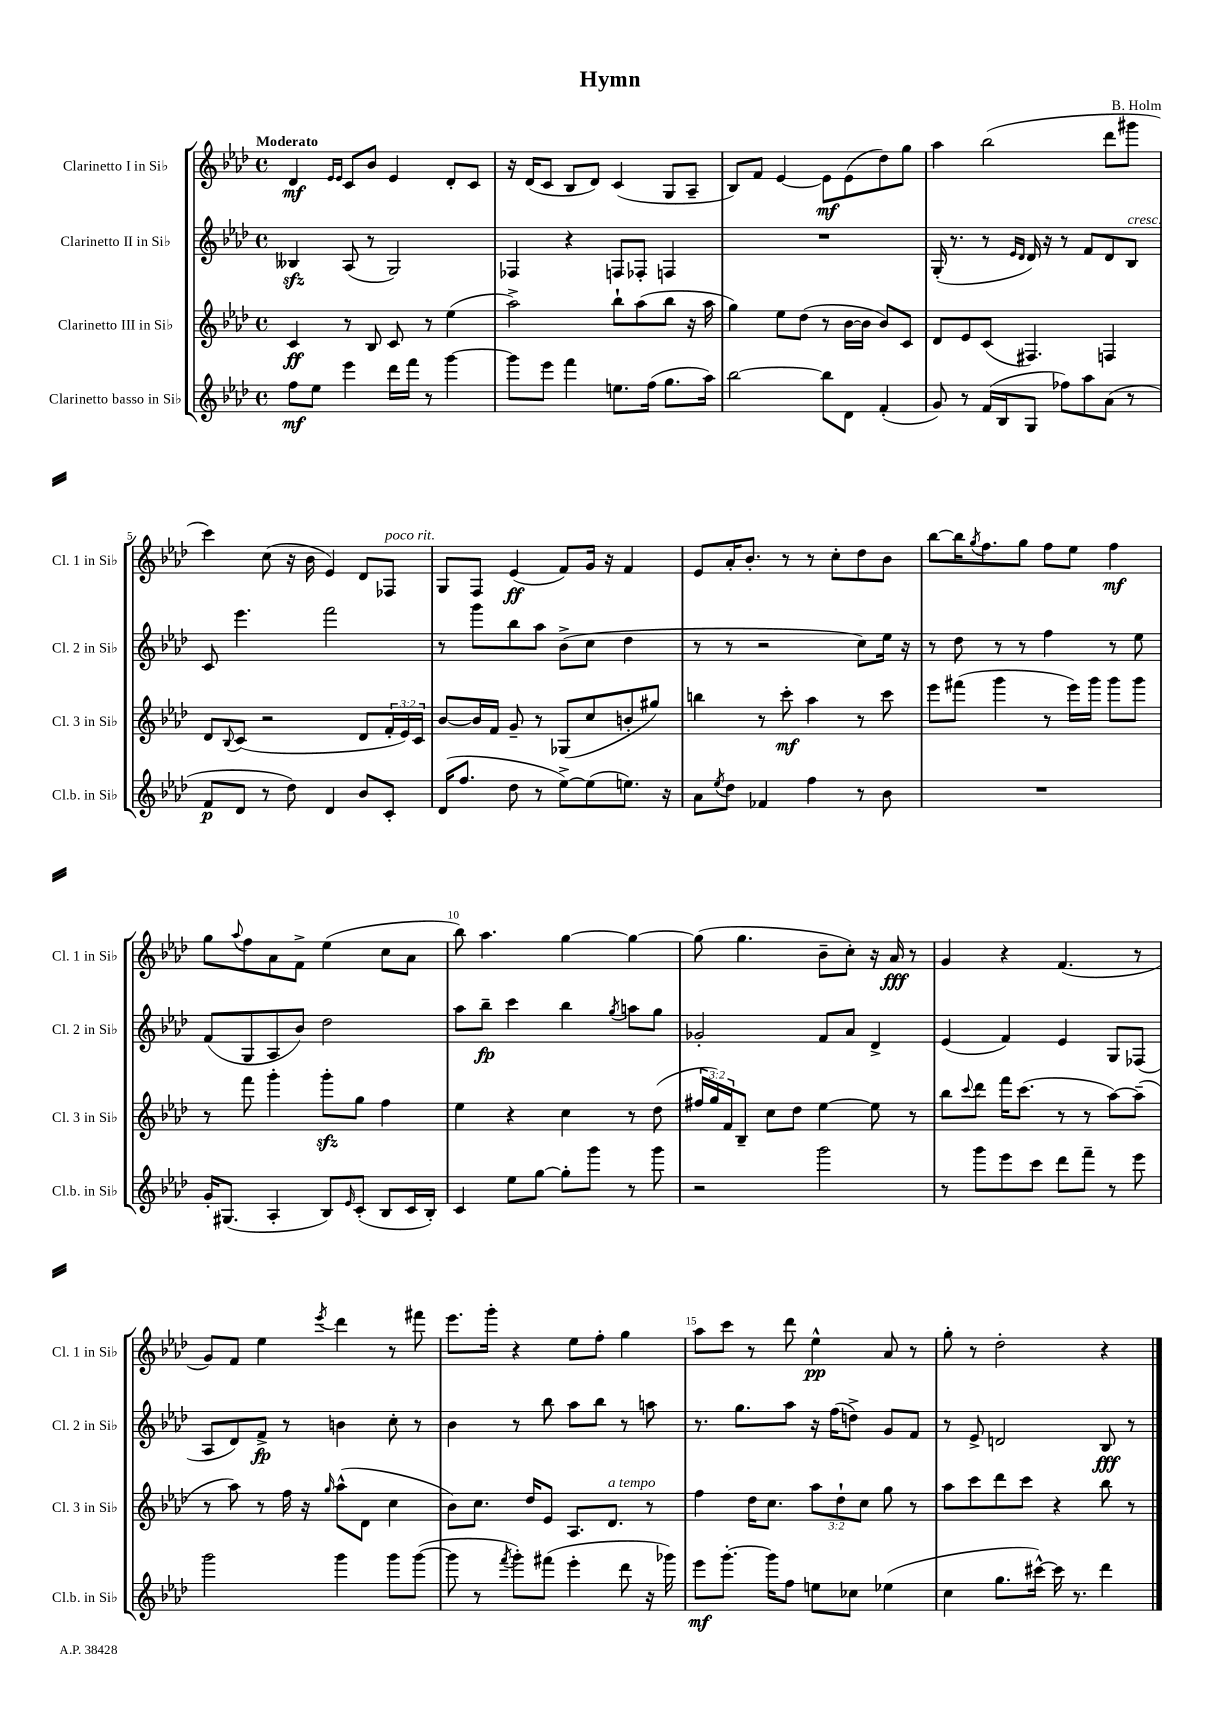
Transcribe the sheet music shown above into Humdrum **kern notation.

**kern	**dynam	**kern	**dynam	**kern	**dynam	**kern	**dynam
*part4	*part4	*part3	*part3	*part2	*part2	*part1	*part1
*staff4	*staff4	*staff3	*staff3	*staff2	*staff2	*staff1	*staff1
*I"Clarinetto basso in Si♭	*	*I"Clarinetto III in Si♭	*	*I"Clarinetto II in Si♭	*	*I"Clarinetto I in Si♭	*
*I'Cl.b. in Si♭	*	*I'Cl. 3 in Si♭	*	*I'Cl. 2 in Si♭	*	*I'Cl. 1 in Si♭	*
*clefG2	*	*clefG2	*	*clefG2	*	*clefG2	*
*k[b-e-a-d-]	*	*k[b-e-a-d-]	*	*k[b-e-a-d-]	*	*k[b-e-a-d-]	*
*M4/4	*	*M4/4	*	*M4/4	*	*M4/4	*
*met(c)	*	*met(c)	*	*met(c)	*	*met(c)	*
=1	=1	=1	=1	=1	=1	=1	=1
!	!	!	!	!	!	!LO:TX:a:B:t=Moderato	!
8ff\L	mf	4c/	ff	4B--Xzz/	.	4d-/	mf
8ee-\J	.	.	.	.	.	.	.
.	.	.	.	.	.	16qqe-/LL	.
.	.	.	.	.	.	16qqe-/JJ	.
4eee-\	.	8r	.	(8A-/	.	8c/L	.
.	.	8B-/	.	8r	.	8b-/J	.
16ddd-\LL	.	8c/	.	2G/)	.	4e-/	.
16fff\JJ	.	.	.	.	.	.	.
8r	.	8r	.	.	.	.	.
[4ggg\	.	(4ee-\	.	.	.	8d-'/L	.
.	.	.	.	.	.	8c/J	.
=2	=2	=2	=2	=2	=2	=2	=2
8ggg\L]	.	2aa-^\)	.	4F-X/	.	16r	.
.	.	.	.	.	.	(16d-/KL	.
8eee-\J	.	.	.	.	.	8c/J	.
4fff\	.	.	.	4r	.	8B-/L	.
.	.	.	.	.	.	8d-/J)	.
8.een\L	.	8bb-`\L	.	8Fn/L	.	(4c/	.
.	.	(8aa-\	.	8F-X'/J	.	.	.
(16ff\Jk	.	.	.	.	.	.	.
8.gg\L	.	8bb-\J	.	4Fn/	.	8G/L	.
.	.	16r	.	.	.	8A-~/J	.
16aa-\Jk)	.	16aa-\	.	.	.	.	.
=3	=3	=3	=3	=3	=3	=3	=3
[2bb-\	.	4gg\)	.	1r	.	8B-/L)	.
.	.	.	.	.	.	8f/J	.
.	.	8ee-\L	.	.	.	[4e-/	.
.	.	(8dd-\J	.	.	.	.	.
8bb-\L]	.	8r	.	.	.	8e-\L]	mf
8d-\J	.	[16b-\LL	.	.	.	(8e-\	.
.	.	16b-\JJ]	.	.	.	.	.
(4f'/	.	8b-/L)	.	.	.	8dd-\)	.
.	.	8c/J	.	.	.	8gg\J	.
=4	=4	=4	=4	=4	=4	=4	=4
8g/)	.	8d-/L	.	(16G'/	.	4aa-\	.
.	.	.	.	8.r	.	.	.
8r	.	8e-/	.	.	.	.	.
(16f/LL	.	(8c/J	.	8r	.	(2bb-\	.
16B-/J	.	.	.	.	.	.	.
.	.	.	.	16qqe-/LL	.	.	.
.	.	.	.	16qqd-/JJ	.	.	.
8G/J	.	4.F#X/)	.	16d-/)	.	.	.
.	.	.	.	16r	.	.	.
8ff-X\L)	.	.	.	8r	.	.	.
8aa-\	.	.	.	8f/L	.	.	.
(8a-\J	.	4Fn/	.	8d-/	.	8ddd-\L	.
!	!	!	!	!LO:TX:a:i:t=cresc.	!	!	!
8r	.	.	.	8B-/J	.	8ggg#X\J	.
!!LO:LB:g=z
=5	=5	=5	=5	=5	=5	=5	=5
8f/L	p	8d-/L	.	8c/	.	4ccc\)	.
.	.	8qqB-/	.	.	.	.	.
8d-/J	.	(8c/J	.	4.eee-\	.	.	.
8r	.	2r	.	.	.	(8cc\	.
8dd-\)	.	.	.	.	.	16r	.
.	.	.	.	.	.	16b-\	.
4d-/	.	.	.	2fff\	.	4e-/)	.
8b-/L	.	8d-/L	.	.	.	8d-/L	.
!	!	!	!	!	!	!LO:TX:a:i:t=poco rit.	!
8c'/J	.	24f'/L	.	.	.	8F-X/J	.
.	.	24e-/)	.	.	.	.	.
.	.	24c/JJ	.	.	.	.	.
=6	=6	=6	=6	=6	=6	=6	=6
(16d-/KL	.	[8b-/L	.	8r	.	8G/L	.
8.ff/J	.	.	.	.	.	.	.
.	.	16b-/L]	.	8ggg\L	.	8F/J	.
.	.	16f/JJ	.	.	.	.	.
8dd-\	.	8g~/	.	8bb-\	.	(4e-/	ff
8r	.	8r	.	8aa-\J	.	.	.
[8ee-^\L)	.	(8G-X/L	.	(8b-^\L	.	8f/L)	.
(8ee-\]	.	8cc/	.	8cc\J	.	16g/Jk	.
.	.	.	.	.	.	16r	.
8.een\J)	.	8bn'/	.	4dd-\	.	4f/	.
.	.	8gg#X/J)	.	.	.	.	.
16r	.	.	.	.	.	.	.
=7	=7	=7	=7	=7	=7	=7	=7
8a-\L	.	4bbn\	.	8r	.	8e-/L	.
8qee-/	.	.	.	.	.	.	.
8dd-\J	.	.	.	8r	.	16a-'/K	.
.	.	.	.	.	.	8.b-'/J	.
4f-X/	.	8r	.	2r	.	.	.
.	.	8ccc'\	mf	.	.	8r	.
4ff\	.	4aa-\	.	.	.	8r	.
.	.	.	.	.	.	8cc'\L	.
8r	.	8r	.	8cc\L)	.	8dd-\	.
8b-\	.	8ccc\	.	16ee-\Jk	.	8b-\J	.
.	.	.	.	16r	.	.	.
=8	=8	=8	=8	=8	=8	=8	=8
1r	.	8eee-\L	.	8r	.	[8bb-\L	.
.	.	(8fff#X\J	.	8dd-\	.	16bb-\K]	.
.	.	.	.	.	.	8qgg/	.
.	.	.	.	.	.	8.ff\	.
.	.	4ggg\	.	8r	.	.	.
.	.	.	.	8r	.	8gg\J	.
.	.	8r	.	4ff\	.	8ff\L	.
.	.	16eee-\LL)	.	.	.	8ee-\J	.
.	.	16ggg\JJ	.	.	.	.	.
.	.	8ggg\L	.	8r	.	4ff\	mf
.	.	8ggg\J	.	8ee-\	.	.	.
!!LO:LB:g=z
=9	=9	=9	=9	=9	=9	=9	=9
16g'/KL	.	8r	.	(8f/L	.	8gg\L	.
(8.G#X/J	.	.	.	.	.	.	.
.	.	.	.	.	.	8qqaa-/	.
.	.	8fff\	.	8G/	.	8ff\	.
4A-'/	.	4ggg'\	.	8A-/	.	8a-\	.
.	.	.	.	8b-/J)	.	8f^\J	.
8B-/L)	.	8gggzz'\L	.	2dd-\	.	(4ee-\	.
16qqe-/	.	.	.	.	.	.	.
(8c'/J	.	8gg\J	.	.	.	.	.
8B-/L	.	4ff\	.	.	.	8cc\L	.
16c/L	.	.	.	.	.	8a-\J	.
16B-'/JJ)	.	.	.	.	.	.	.
=10	=10	=10	=10	=10	=10	=10	=10
4c/	.	4ee-\	.	8aa-\L	.	8bb-\)	.
.	.	.	.	8bb-~\J	fp	4.aa-\	.
8ee-\L	.	4r	.	4ccc\	.	.	.
[8gg\J	.	.	.	.	.	.	.
8gg'\L]	.	4cc\	.	4bb-\	.	[4gg\	.
8ggg\J	.	.	.	.	.	.	.
.	.	.	.	8qgg/	.	.	.
8r	.	8r	.	8aan\L	.	4gg\_	.
8ggg\	.	(8dd-\	.	8gg\J	.	.	.
=11	=11	=11	=11	=11	=11	=11	=11
2r	.	24ff#X/LL	.	2g-X'/	.	(8gg\]	.
.	.	24gg/)	.	.	.	.	.
.	.	24f/J	.	.	.	.	.
.	.	8B-~/J	.	.	.	4.gg\	.
.	.	8cc\L	.	.	.	.	.
.	.	8dd-\J	.	.	.	.	.
2ggg\	.	[4ee-\	.	8f/L	.	8b-~\L	.
.	.	.	.	8a-/J	.	8cc'\J)	.
.	.	8ee-\]	.	4d-^/	.	16r	.
.	.	.	.	.	.	16a-/	fff
.	.	8r	.	.	.	8r	.
=12	=12	=12	=12	=12	=12	=12	=12
8r	.	8bb-\L	.	(4e-/	.	4g/	.
.	.	8qqccc/	.	.	.	.	.
8ggg\L	.	8ddd-\J	.	.	.	.	.
8eee-\	.	16fff\KL	.	4f/)	.	4r	.
.	.	(8.ccc\J	.	.	.	.	.
8ccc\J	.	.	.	.	.	.	.
8ddd-\L	.	8r	.	4e-/	.	(4.f/	.
8fff~\J	.	8r	.	.	.	.	.
8r	.	[8aa-\L)	.	8G/L	.	.	.
8eee-\	.	(8aa-~\J]	.	(8F-X/J	.	8r	.
!!LO:LB:g=z
=13	=13	=13	=13	=13	=13	=13	=13
2ggg\	.	8r	.	8A-/L	.	8g/L)	.
.	.	8aa-\)	.	8d-/)	.	8f/J	.
.	.	8r	.	8f^/J	fp	4ee-\	.
.	.	16ff\	.	8r	.	.	.
.	.	16r	.	.	.	.	.
.	.	16qqgg/	.	.	.	8qeee-/	.
4ggg\	.	(8aa-^^\L	.	4bn\	.	4ddd-\	.
.	.	8d-\J	.	.	.	.	.
8ggg\L	.	4cc\	.	8cc'\	.	8r	.
([8ggg\J	.	.	.	8r	.	8fff#X\	.
=14	=14	=14	=14	=14	=14	=14	=14
8ggg\]	.	8b-\L)	.	4b-\	.	8.eee-\L	.
8r	.	8.cc\J	.	.	.	.	.
.	.	.	.	.	.	16ggg'\Jk	.
8qfff/	.	.	.	.	.	.	.
8ggg'\L)	.	.	.	8r	.	4r	.
.	.	16dd-/KL	.	.	.	.	.
(8fff#X\J	.	8e-/J	.	8bb-\	.	.	.
4eee-'\	.	8.A-/L	.	8aa-\L	.	8ee-\L	.
.	.	.	.	8bb-\J	.	8ff'\J	.
!	!	!LO:TX:a:i:t=a tempo	!	!	!	!	!
.	.	8.d-/J	.	.	.	.	.
8ddd-\	.	.	.	8r	.	4gg\	.
16r	.	8r	.	8aan\	.	.	.
16ggg-X\)	.	.	.	.	.	.	.
=15	=15	=15	=15	=15	=15	=15	=15
8eee-\L	mf	4ff\	.	8.r	.	8aa-\L	.
[8.ggg'\J	.	.	.	.	.	8ccc\J	.
.	.	.	.	8.gg\L	.	.	.
.	.	16dd-\KL	.	.	.	8r	.
16ggg\KL]	.	8.cc\J	.	.	.	.	.
8ff\J	.	.	.	8aa-\J	.	8ddd-\	.
8een\L	.	12aa-\L	.	16r	.	4ee-^^\	pp
.	.	.	.	(16ff\KL	.	.	.
.	.	12dd-`\	.	.	.	.	.
8cc-X\J	.	.	.	8ddn^\J)	.	.	.
.	.	12cc\J	.	.	.	.	.
(4ee-X\	.	8gg\	.	8g/L	.	8a-/	.
.	.	8r	.	8f/J	.	8r	.
=16	=16	=16	=16	=16	=16	=16	=16
4cc\	.	8aa-\L	.	8r	.	8gg'\	.
.	.	8ccc\	.	8e-^/	.	8r	.
8.gg\L	.	8ddd-\	.	2dn/	.	2dd-'\	.
.	.	8ccc\J	.	.	.	.	.
[16ccc#X^^\Jk)	.	.	.	.	.	.	.
16ccc#\]	.	4r	.	.	.	.	.
8.r	.	.	.	.	.	.	.
4ddd-\	.	8bb-\	.	8B-/	fff	4r	.
.	.	8r	.	8r	.	.	.
==	==	==	==	==	==	==	==
*-	*-	*-	*-	*-	*-	*-	*-
